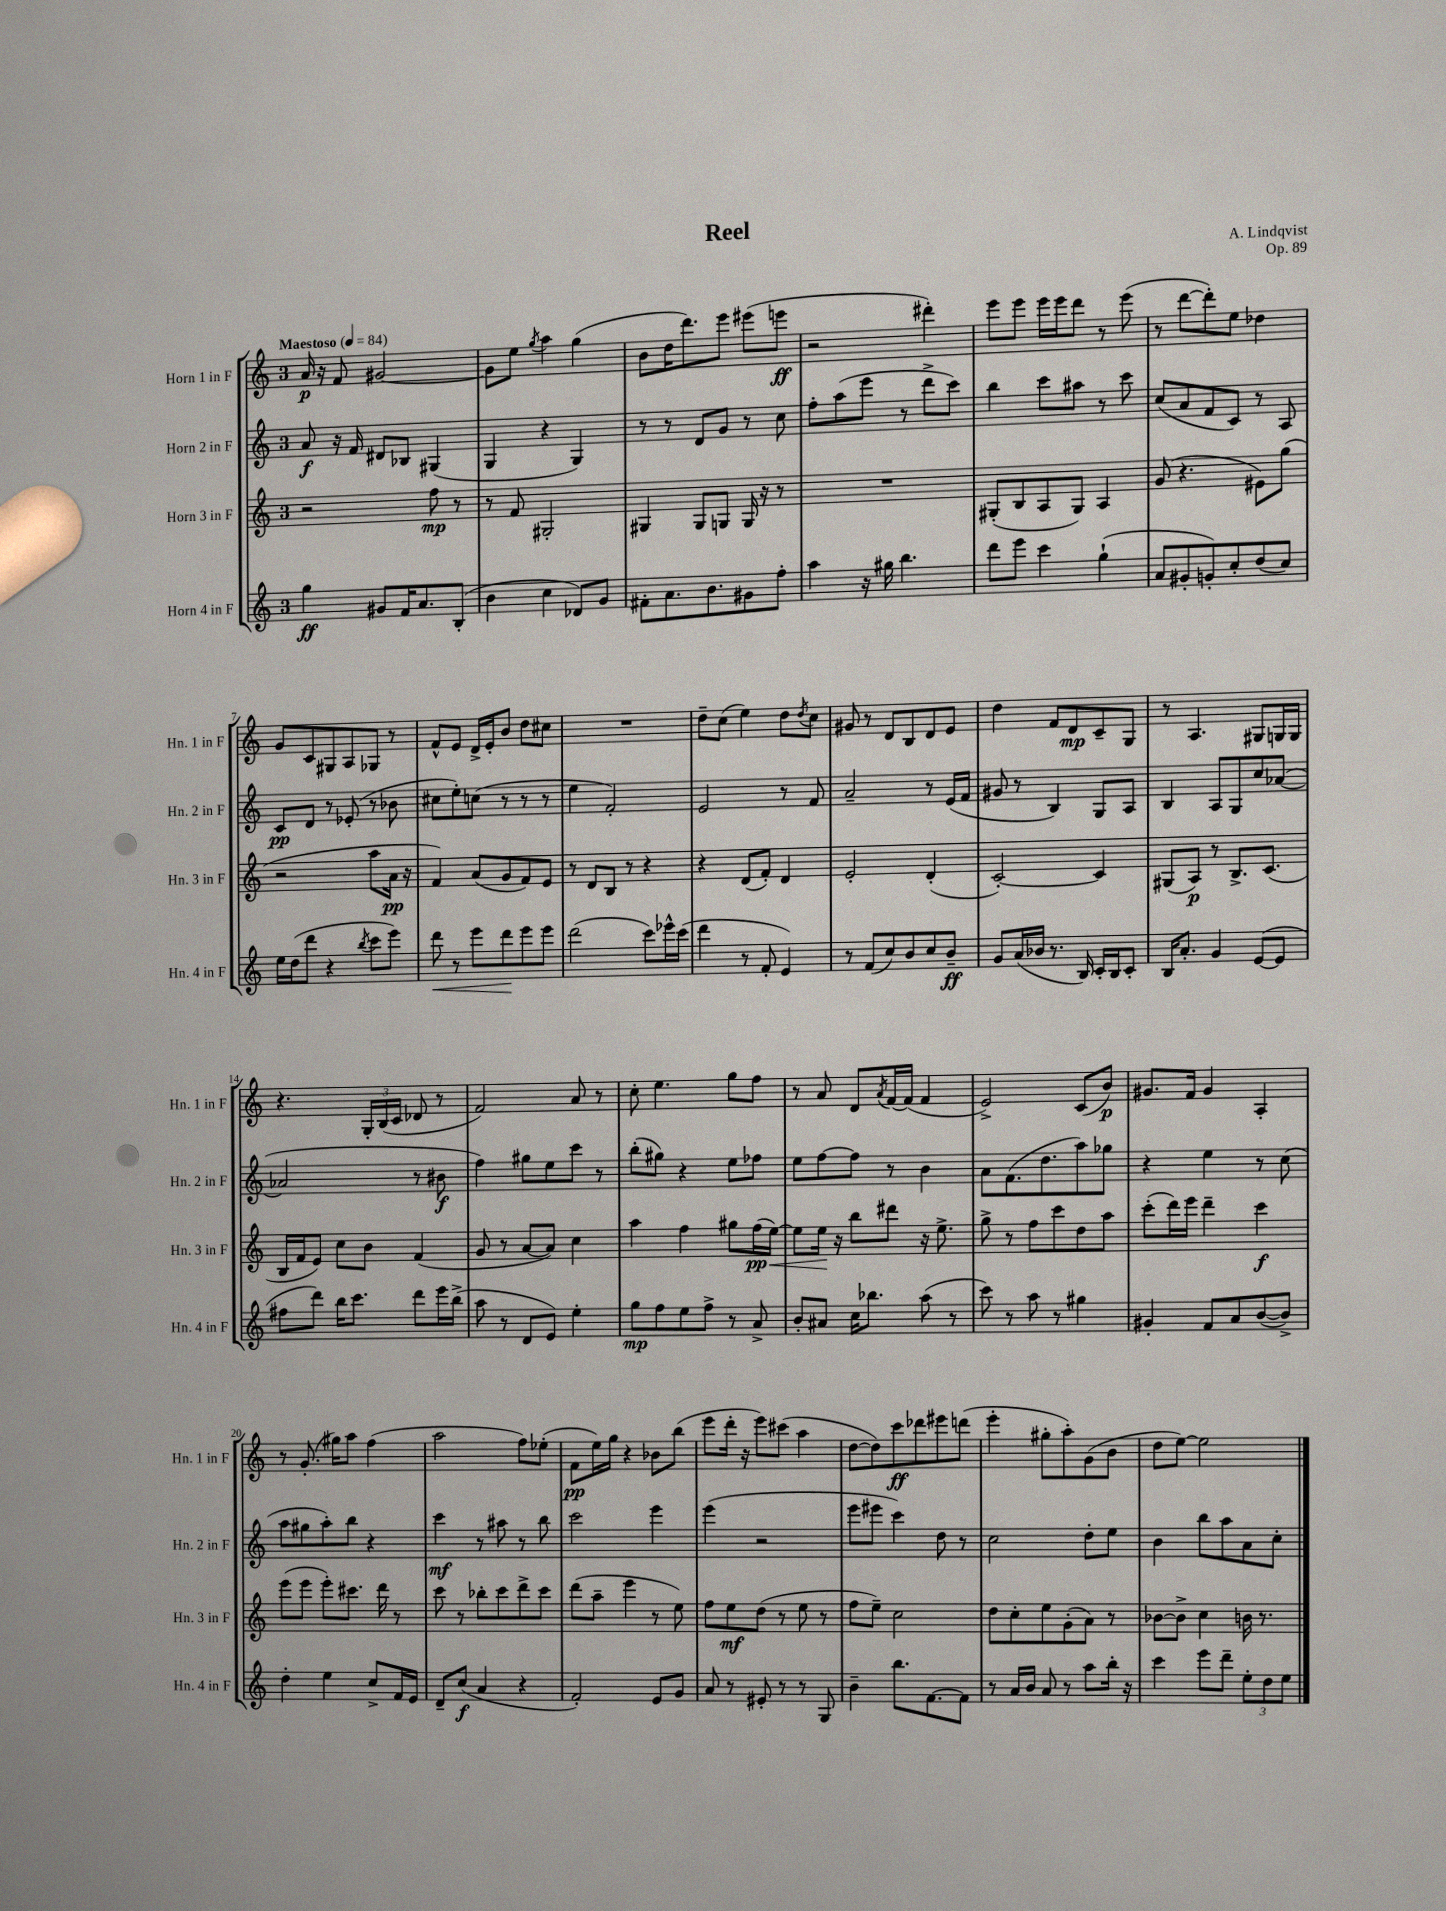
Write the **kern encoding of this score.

**kern	**kern	**kern	**kern
*staff4	*staff3	*staff2	*staff1
*clefG2	*clefG2	*clefG2	*clefG2
*k[]	*k[]	*k[]	*k[]
*M3/4	*M3/4	*M3/4	*M3/4
*MM84	*MM84	*MM84	*MM84
4gg\	2r	8a/	16a/
.	.	.	16r
.	.	16r	8f/
.	.	16f/	.
8g#/L	.	8d#/L	[2g#/
16f/K	.	8B-/J	.
8.a/	.	.	.
.	8ff\	(4G#/	.
(8B'/J	8r	.	.
=	=	=	=
4b\	8r	4G/	8g#\]L
.	8f/	.	8ee\J
.	.	.	8qgg/
4cc\	2G#'/	4r	4aa\
8d-/L)	.	4G/)	(4gg\
8g/J	.	.	.
=	=	=	=
8f#'\L	4G#/	8r	8b\L
8.a\	.	8r	16dd\K
.	.	.	8.ddd\)
.	8G#/L	8d/L	.
8.b\	.	.	.
.	8G/J	8g/J	8eee\J
8g#\	16G/	8r	(8eee#\L
.	16r	.	.
8ff'\J	8r	8cc\	8eee\J
=	=	=	=
4aa\	2.r	8ff'\L	2r
.	.	(8aa\	.
16r	.	8eee\J	.
16gg#\	.	.	.
4.bb\	.	8r	.
.	.	8ddd^\L	4ddd#'\)
.	.	8ccc\J)	.
=	=	=	=
8ddd\L	(8G#'/L	4bb\	8eee\L
8eee\J	8B/	.	8eee\J
4ccc\	8A/	8ccc\L	16eee\LL
.	.	.	16eee\J
.	8G#/J)	8aa#\J	8ddd\J
(4gg`\	4A/	8r	8r
.	.	8ccc\	(8eee\
=	=	=	=
8a/L	(8g/	(8cc/L	8r
8g#'/	4.r	8a/	[8ddd\L
8g'/)	.	8f/	8ddd'\])
8cc'/	.	8c/J)	8ee\J
(8dd/	8e#\L)	8r	4dd-\
8cc/J)	(8gg\J	8A/	.
=	=	=	=
16ee\LL	2r	8c/L	8g/L
(16dd\J	.	.	.
8ddd\J	.	8d/J	8c/
4r	.	8r	8G#/
.	.	(8e-'/	8A/
8qbb/	.	.	.
8ccc\L	8aa\L	8r	8G-/J
8eee\J)	16a\Jk	8b-\	8r
.	16r	.	.
=	=	=	=
8ddd\	4f/)	8cc#\L	8f^^/L
8r	.	8ee'\)	8e/J
8eee\L	(8a/L	(8cc\J	16d^/LL
.	.	.	16e'/J
8ddd\	8g/	8r	8b/J
8eee\	8f/)	8r	8dd\L
8eee\J	8e/J	8r	8cc#\J
=	=	=	=
(2ddd\	8r	4ee\	2.r
.	8d/L	.	.
.	8B/J	2f'/)	.
.	8r	.	.
8ccc\L)	4r	.	.
16eee-^^\L	.	.	.
(16ccc\JJ	.	.	.
=	=	=	=
4ddd\	4r	2e/	8dd~\L
.	.	.	(8cc\J
8r	(8d/L	.	4ee\)
8f'/	8f'/J)	.	.
4e/)	4d/	8r	8dd\L
.	.	.	8qdd/
.	.	8f/	8cc\J
=	=	=	=
8r	2e'/	2a~/	8g#/
(8f/L	.	.	8r
8cc/)	.	.	8d/L
8b/	.	.	8B/
8cc/	(4d'/	8r	8d/
8b~/J	.	(16e/LL	8e/J
.	.	16f/JJ	.
=	=	=	=
8g/L	[2c'/)	8g#/	4dd\
(16a/L	.	8r	.
16b-/JJ	.	.	.
8.r	.	4B/)	8f/L
.	.	.	8d/
16B/)	.	.	.
16c'/LL	4c/]	8G/L	8c~/
16B/J	.	.	.
8c'/J	.	8A/J	8G/J
=	=	=	=
16B/LK	(8G#/L	4B/	8r
8.a'/J	.	.	.
.	8A/J)	.	4.A/
4g/	8r	8A/L	.
.	8.B^/L	8G/	.
([8e/L	.	8cc/	8G#/L
.	(8.c/J	.	.
8e/]J	.	([8a-/J	16G/L
.	.	.	16G/JJ
=	=	=	=
8ff#\L	16B/LL	2a-/]	4.r
.	16f/J	.	.
8ddd\J)	8e/J)	.	.
16bb\LK	8cc\L	.	.
8.ccc\J	.	.	.
.	8b\J	.	24G'/LL
.	.	.	(24B/
.	.	.	24c/JJ
8ddd\L	(4f/	8r	8d-/
16eee\L	.	8b#\	8r
(16bb^\JJ	.	.	.
=	=	=	=
8aa\	8g/	4ff\)	2f/)
8r	8r	.	.
8d/L	[8a/L	8gg#\L	.
8e/J)	8a/]J)	8ee\	.
4ee'\	4cc\	8ccc\J	8a/
.	.	8r	8r
=	=	=	=
8gg\L	4aa\	(8bb'\L	8cc'\
8ff\	.	8gg#\J)	4.ee\
8ee\	4ff\	4r	.
8ff^\J	.	.	.
8r	8gg#\L	8ee\L	8gg\L
8a^/	(16ff\L	8ff-\J	8ff\J
.	[16ee\JJ)	.	.
=	=	=	=
8b'/L	8ee\]L	8ee\L	8r
8a#/J	16ee\Jk	[8ff\	8a/
.	16r	.	.
16cc\LK	8bb\L	8ff\]J	8d/L
8.bb-\J	.	.	.
.	.	.	8qa/
.	8ddd#\J	8r	[16f/L
.	.	.	(16f/]JJ
(8aa\	16r	4b\	4f/
.	8.ee^\	.	.
8r	.	.	.
=	=	=	=
8ccc\)	8gg^\	8a\L	2e^/)
8r	8r	(8.f\	.
8aa\	8ff\L	.	.
.	.	8.dd\	.
8r	8ccc\	.	.
4gg#\	8dd\	8aa\)	(8c/L
.	8aa\J	8gg-\J	8b/J)
=	=	=	=
4g#'/	(8ccc'\L	4r	8.g#/L
.	16ddd\L)	.	.
.	16eee\JJ	.	16f/Jk
8f/L	4ddd~\	4ee\	4g#/
8a/	.	.	.
([8b/	4ccc\	8r	4A'/
8b^/]J)	.	(8cc\	.
=	=	=	=
4dd'\	(8eee\L	8aa\L	8r
.	8eee\J	8gg#\	(8.g'/
4ee\	8eee'\L)	8aa'\)	.
.	.	.	16gg#\LK)
.	8.ccc#\J	8bb\J	8aa\J
8cc^/L	.	4r	(4ff\
.	16ddd\	.	.
16f/L	8r	.	.
16e/JJ	.	.	.
=	=	=	=
8d~/L	8ccc\	4ccc\	2aa\
(8cc/J	8r	.	.
4a/	8bb-'\L	8r	.
.	8ccc\	8aa#\	.
4r	8ddd^\	8r	8ff\L)
.	8ccc\J	8bb\	(8ee-'\J
=	=	=	=
2f'/)	(8ddd\L	2ccc\	8f\L
.	8aa~\J	.	16ee\L)
.	.	.	16gg\JJ
.	4eee\	.	4r
8e/L	8r	4eee\	8b-\L
8g/J	8ee\)	.	(8bb\J
=	=	=	=
8a/	8ff\L	(4eee\	8eee\L
8r	8ee\	.	16ddd'\Jk
.	.	.	16r
8e#'/	(8dd\J	2r	8eee\L)
8r	8r	.	(8ccc#\J
8r	8ee\	.	4aa\
8G/	8r	.	.
=	=	=	=
4b~\	8ff\L	8eee\L	[8dd\L
.	8ee~\J)	8eee#\J	8dd\])
8.bb\L	2cc\	4ccc\)	8ccc\
.	.	.	8ddd-\
[8.f\	.	.	.
.	.	8dd\	8eee#\
8f\]J	.	8r	(8ddd\J
=	=	=	=
8r	8dd\L	2cc\	4eee'\
16a/LL	8cc'\	.	.
16b/JJ	.	.	.
8a/	8ee\	.	8gg#'\L
8r	(8g'\	.	8aa'\)
8aa\L	8a\J)	8dd'\L	(8g\
16bb'\Jk	8r	8ee\J	8b\J
16r	.	.	.
=	=	=	=
4ccc\	[8b-\L	4b\	8dd\L
.	8b-^\]J	.	[8ee\J)
8eee\L	4cc\	8bb\L	2ee\]
8ddd~\J	.	8aa\	.
12ee'\L	16b\	8a\	.
.	8.r	.	.
12dd\	.	.	.
.	.	8cc'\J	.
12ee\J	.	.	.
==	==	==	==
*-	*-	*-	*-
